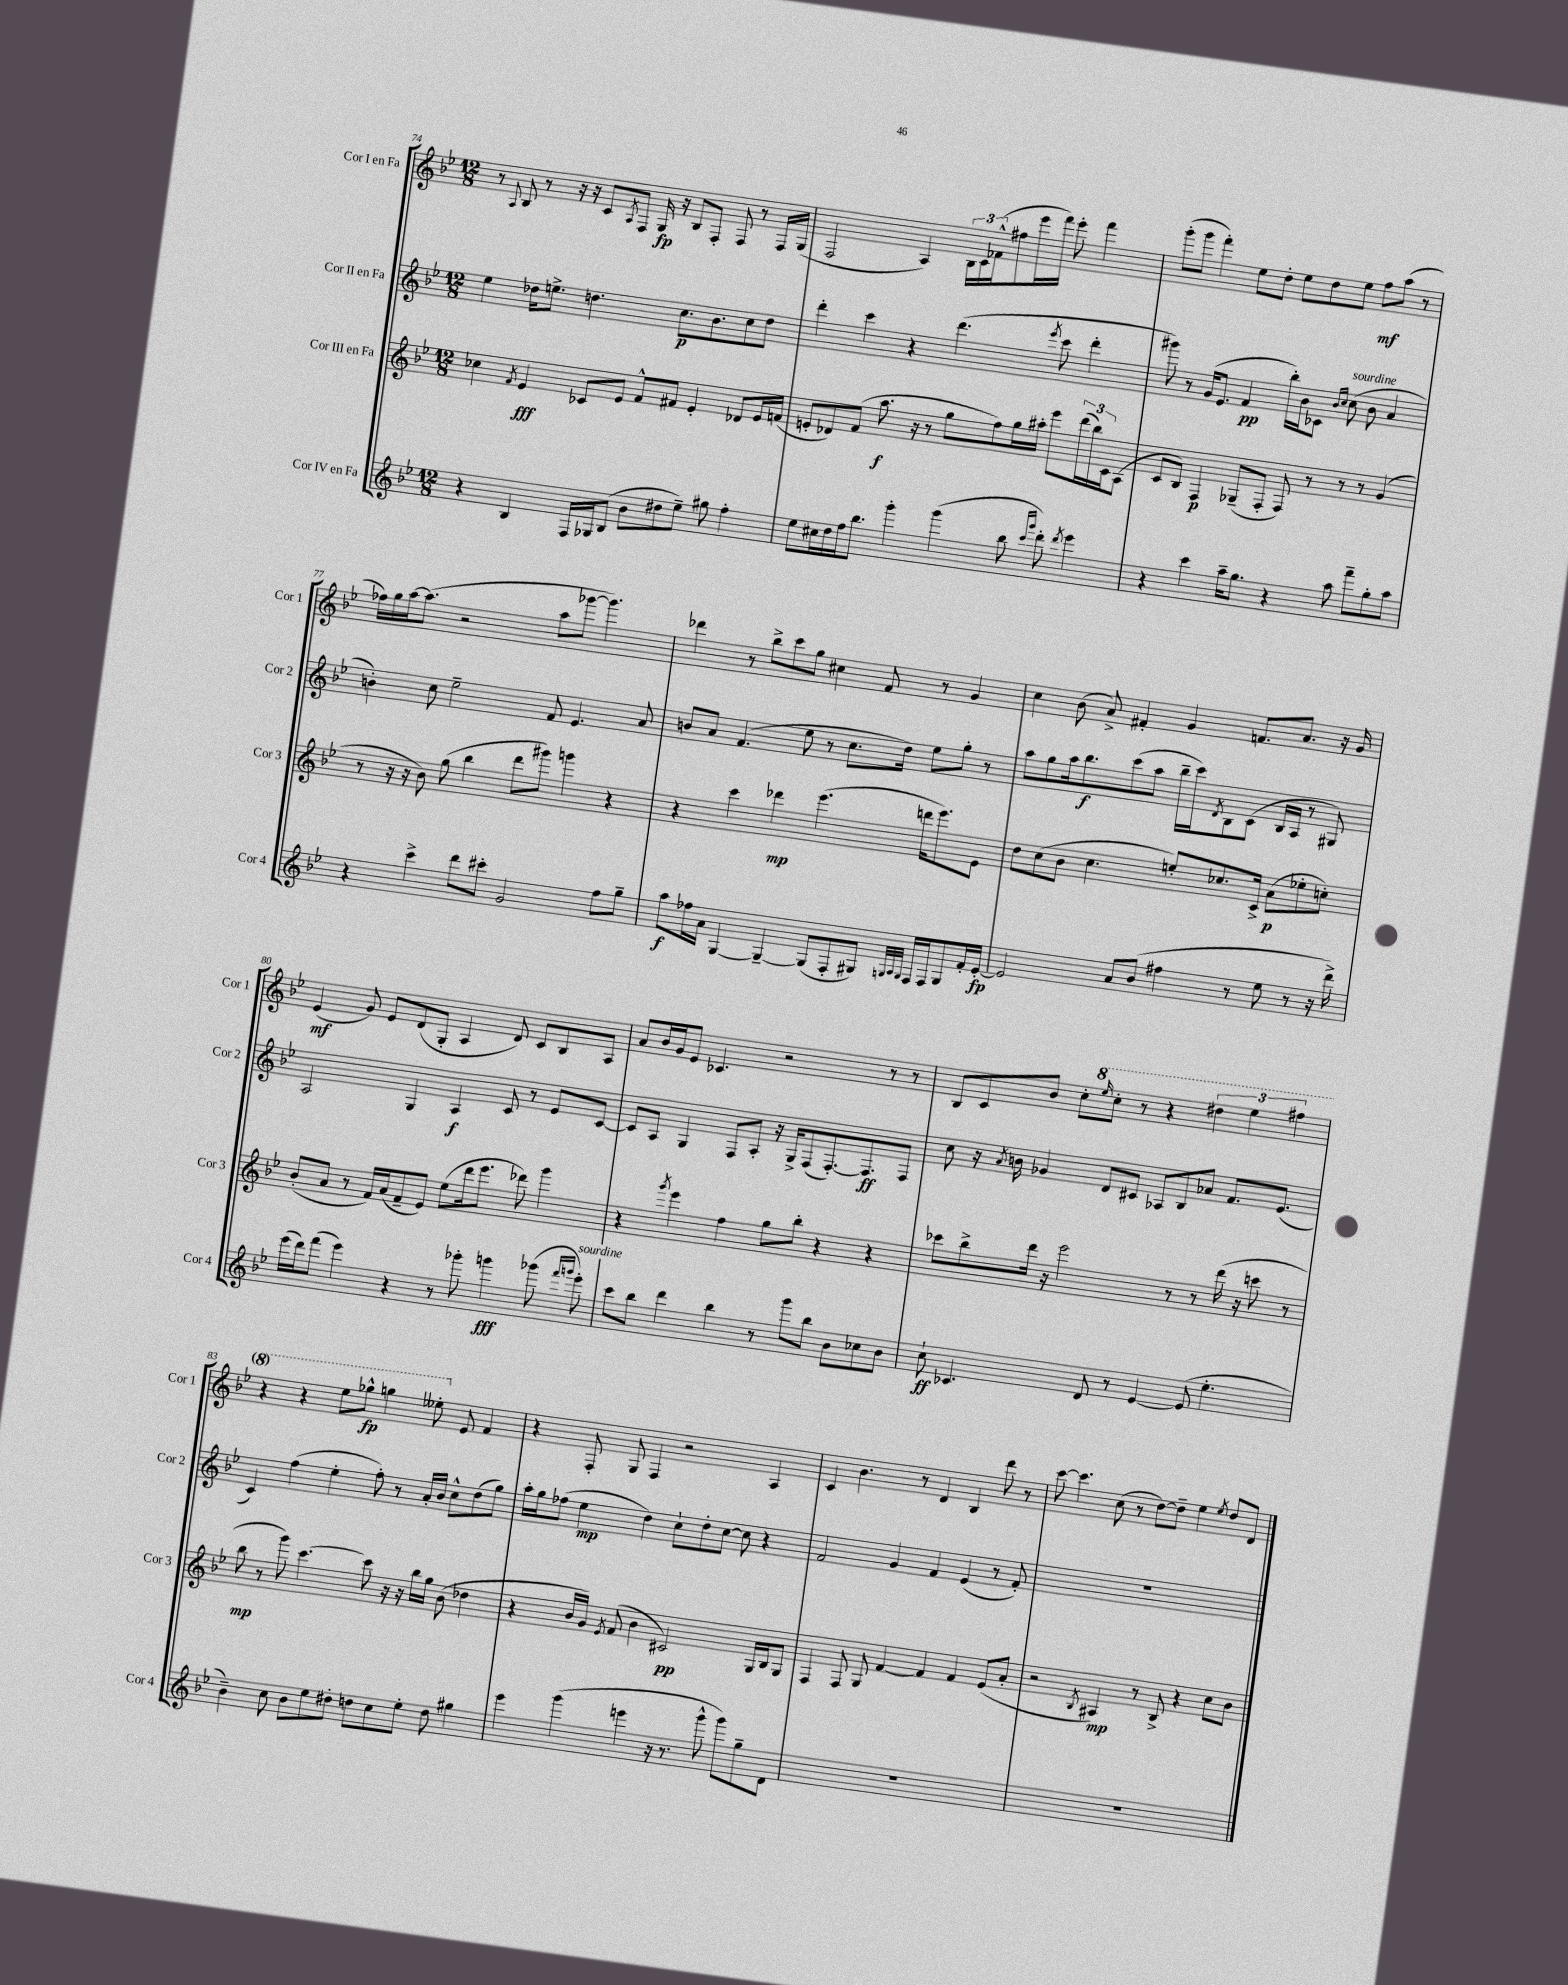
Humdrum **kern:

**kern	**kern	**kern	**kern
*staff4	*staff3	*staff2	*staff1
*clefG2	*clefG2	*clefG2	*clefG2
*k[b-e-]	*k[b-e-]	*k[b-e-]	*k[b-e-]
*M12/8	*M12/8	*M12/8	*M12/8
4r	4cc-	4ee-	8r
.	.	.	8qqA
.	.	.	8B-
.	8qf	.	.
4B-	4e-	16dd-	8r
.	.	8.ee^	.
.	.	.	16r
.	.	.	16r
16F	8c-	4.dd	8c
16G-	.	.	.
.	.	.	8qA
(8B-	8e-	.	8F
8b-	8f^^	.	16G
.	.	.	16r
8dd#	8f#	8.cc	8B-
8ee-~)	4e-'	.	8F'
.	.	8.b-	.
8gg#	.	.	8F
4ff'	8d-	8cc	8r
.	16e-	8dd	16F
.	(16f	.	(16G
=	=	=	=
8ee-	8e'	4ddd'	2F
16cc#	8d-)	.	.
16dd	.	.	.
16ff	(8f	4ccc	.
8.bb-	.	.	.
.	8.aa	.	.
4ggg'	.	4r	4A)
.	16r	.	.
.	8r	.	.
(4ggg	8gg	(4.ddd	24B-
.	.	.	24c
.	.	.	(24f-^^
.	8ff)	.	8ff#
8bb-	16gg	.	16eee-
.	16aa#'	.	16fff)
16qqccc	.	.	.
16qqggg	.	8qeee-	.
8ddd')	8eee-	8ccc	8eee-'
8qddd	.	.	.
4eee-	(24ddd	4ddd'	4fff
.	24bb-)	.	.
.	24c	.	.
.	(8A	.	.
=	=	=	=
4r	8c	8ggg#)	(8ggg'
.	8B-)	8r	8ggg
4ccc	4F	(16g	4fff')
.	.	8.e-	.
16aa~	(8G-~	4f	8ee-
8.gg	.	.	.
.	8F'	.	8dd'
4r	8F)	16bb-')	8ee-
.	.	16b-	.
.	8r	8c-	8dd
.	.	16qqb-	.
.	.	16qqcc	.
8aa	8r	(8cc	8ee-
8fff~	8r	8b-	8ff
8gg'	(4g	4a	(8aa
8aa	.	.	8r
=	=	=	=
4r	8r	4b')	16ff-)
.	.	.	16gg
.	16r	.	[16aa
.	16r	.	(8.aa]
4ccc^	8b-)	8cc	.
.	(8gg	2ee-~	2r
8ddd	4bb-	.	.
8ccc#'	.	.	.
2g	8ddd	.	.
.	8ggg#)	8f	8aa
.	4ggg	4.e-	[8ggg-
.	.	.	4.ggg-])
8ff	4r	.	.
8gg~	.	8a	.
=	=	=	=
8aa	4r	8b	4ddd-
16ff-	.	8a	.
16a	.	.	.
[4G	4ccc	(4.f	8r
.	.	.	8bb-^
4G~_	4ddd-	.	8ccc
.	.	8ee-	8gg
(8G]	(4.eee-	8r	4cc#
8F'	.	8.cc	.
8G#)	.	.	8f
.	.	16dd)	.
32qqG	.	.	.
32qqA	.	.	.
32qqG	.	.	.
16F	16ddd	8ee-	8r
16F	8.eee-)	.	.
8G	.	8gg'	4g
16f'	8e-	8r	.
[16e-'	.	.	.
=	=	=	=
2e-]	8dd	8aa	4cc
.	(8cc	8gg	.
.	8b-	16aa	(8b-
.	.	8.bb-	.
.	4.cc	.	8a^)
8a	.	(8ccc	4f#'
(8b-	.	8aa	.
4ff#	8ee')	16bb-~	4g
.	.	16ccc)	.
.	.	8qd	.
.	8.cc-	8B-	.
8r	.	(8c	8.f
.	16c^	.	.
8ee-	(8a	16B-	.
.	.	16A	8.a
8r	8ee-'	8r	.
16r	8cc')	8G#)	16r
16ddd^)	.	.	16g
=	=	=	=
(16eee-	(8b-'	2A	(4e-
16ddd)	.	.	.
(8fff	8a	.	.
4eee-)	8r	.	8g)
.	16f)	.	8e-
.	(16a	.	.
4r	8f~	4G	(8d
.	8e-)	.	8G'
8r	(8ee-	4A	4A
8ggg-'	16ddd	.	.
.	8.eee-	.	.
4ggg	.	8c	8d)
.	8ddd-)	8r	8c
(8ggg-	4ggg	8e-	8B-
16qqfff	.	.	.
16qqggg	.	.	.
8eee-')	.	[8c	8A
=	=	=	=
8ccc	4r	8c]	8a
8bb-	.	8A	16b-
.	.	.	16g
.	8qggg	.	.
4ddd	4eee-	4G	8e-
.	.	.	4.c-
4bb-	4ff	8F	.
.	.	8A'	.
8r	8gg	16r	2r
.	.	16G^	.
8ggg	8bb-'	(8F	.
8bb-	4r	[8.F')	.
8b-	.	.	.
.	.	8.F]	.
8cc-	4r	.	8r
8b-	.	8F	8r
=	=	=	=
8cc`	8ccc-	8cc	8B-
4.c-	8bb-^	16r	8c
.	.	8qa	.
.	.	16b	.
.	16ddd	4g-	8b-
.	16r	.	.
.	2eee-	.	8cc'
.	.	.	16qqeee-
8d	.	8d	8ccc'
8r	.	8c#	8r
[4e-	.	8A-	4r
.	8r	8B-	.
(8e-]	8r	8a-	6ddd#
4.ee-'	(16ddd	8.f	.
.	.	.	6eee-
.	16r	.	.
.	8ccc	.	.
.	.	(8.e-	.
.	.	.	6fff#
.	8r	.	.
=	=	=	=
4b-~)	8bb-	4c)	4r
.	8r	.	.
8cc	8ggg)	(4ff	4r
8b-	[4.ccc	.	.
8ee-	.	4ee-'	8eee-
8dd#'	.	.	8ggg-^^
8dd	8ccc]	8ff')	4ggg
8cc	16r	8r	.
.	16r	.	.
8ee-'	16bb-	16a'	8eee--'
.	16gg	16b-	.
8dd	(8b-	8cc^^	8e-
4gg#	4dd-	(8dd	4f
.	.	8gg)	.
=	=	=	=
4eee-	4r	16aa'	4r
.	.	16gg	.
.	.	(8ff-	.
(4ggg	16b-	4ee-	8F'
.	16g)	.	.
.	8qe-	.	.
.	(8f	.	8G
4eee	4b-	4dd)	4F
16r	2c#)	8cc`	2r
8.r	.	.	.
.	.	8dd'	.
8ggg^^	.	[8cc	.
8ggg)	.	8cc]	.
8gg~	16G	4r	4A
.	16B-	.	.
8d	8G	.	.
=	=	=	=
1.r	4F	2f	4c
.	8F	.	4.b-
.	8G	.	.
.	[4f	4g	.
.	.	.	8r
.	4f]	4f	4d
.	4f	(4e-	4B-
.	(8e-	8r	8ddd
.	8a'	8f')	8r
=	=	=	=
1.r	2r	1.r	[8ccc
.	.	.	4.ccc]
.	8qB-	.	.
.	4A#)	.	(8cc
.	.	.	8r
.	8r	.	[8dd)
.	8B-^	.	8dd~]
.	4r	.	4ee-
.	.	.	8qee-
.	8cc	.	8dd
.	8b-	.	8d
==	==	==	==
*-	*-	*-	*-
